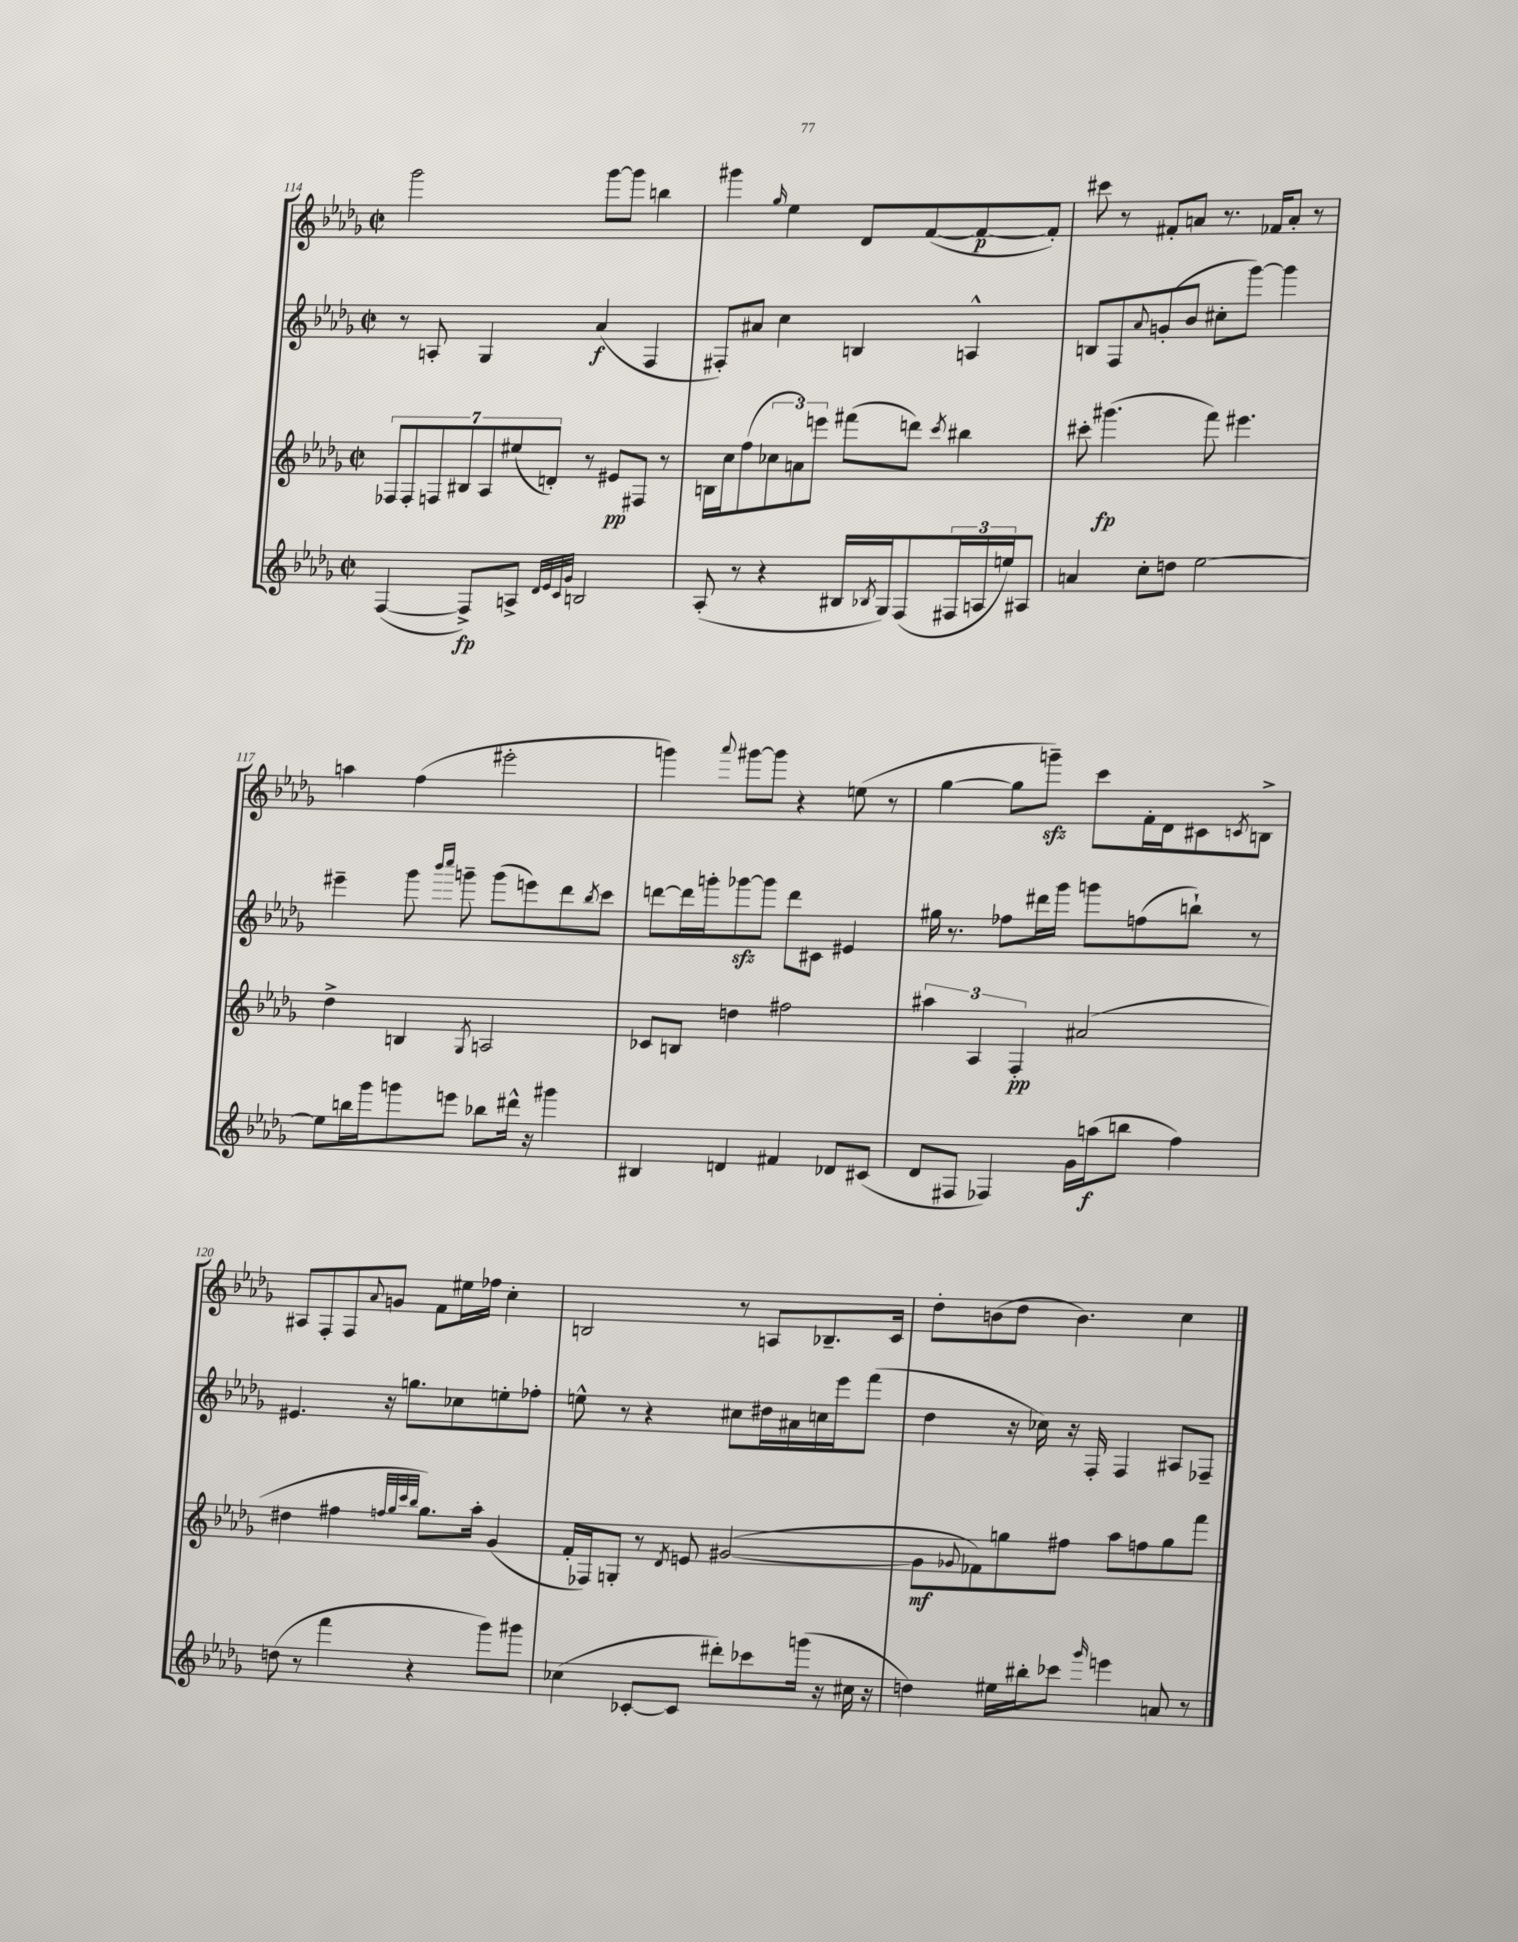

**kern	**kern	**kern	**kern
*staff4	*staff3	*staff2	*staff1
*clefG2	*clefG2	*clefG2	*clefG2
*k[b-e-a-d-g-]	*k[b-e-a-d-g-]	*k[b-e-a-d-g-]	*k[b-e-a-d-g-]
*M2/2	*M2/2	*M2/2	*M2/2
*met(c|)	*met(c|)	*met(c|)	*met(c|)
([4F/	14F-/L	8r	2ggg-\
.	14F-'/	.	.
.	.	8A'/	.
.	14F/	.	.
.	14B#/	.	.
8F^/]L)	.	4G-/	.
.	14A-/	.	.
.	(14ee#/	.	.
8A^/J	.	.	.
.	14d'/J)	.	.
32qqd-/LLL	.	.	.
32qqe-/	.	.	.
32qqc/	.	.	.
32qqg-/JJJ	.	.	.
2B/	8r	(4a-/	[8ggg-\L
.	8e#/L	.	8ggg-\]J
.	8F#/J	4F/	4bb\
.	8r	.	.
=	=	=	=
(8A-'/	16B\LL	8F#'/L)	4ggg#\
.	16cc\J	.	.
8r	(8ff\	8a#/J	.
.	.	.	16qqgg-/
4r	12cc-\	4cc\	4ee-\
.	12a\)	.	.
.	12eee\J	.	.
16B#/LL	(8fff#\L	4B/	8d-/L
8qB-/	.	.	.
16G-/J)	.	.	.
(8F/	8ddd\J)	.	([8f/
.	8qccc/	.	.
24F#/L	4bb#\	4A^^/	8f/_
24A/	.	.	.
24ee/J)	.	.	.
8A#/J	.	.	8f'/]J)
=	=	=	=
4a/	8ccc#'\	8B/L	8ccc#\
.	(4.ggg#\	8F/	8r
.	.	8qqa-/	.
8cc'\L	.	(8g'/	8f#'/L
8dd\J	.	8b-/J	8a/J
[2ee-\	8fff\)	8cc#'\L	8.r
.	4.eee#\	[8ggg-\J)	.
.	.	.	16f-/LK
.	.	4ggg-\]	8a'/J
.	.	.	8r
=	=	=	=
8ee-\]L	4dd-^\	4eee#~\	4aa\
16bb\L	.	.	.
16ggg-\J	.	.	.
8ggg\	4B/	8ggg-\	(4ff\
.	.	16qqbbb-/LL	.
.	.	16qqcccc/JJ	.
8eee\J	.	8ggg~\	.
.	8qG-/	.	.
8bb-\L	2A/	(8ggg\L	2eee#'\
16ddd#^^\Jk	.	8eee\)	.
16r	.	.	.
4ggg#\	.	8ddd-\	.
.	.	8qbb-/	.
.	.	8ccc\J	.
=	=	=	=
4B#/	8c-/L	[8ddd\L	4ggg\)
.	8B/J	16ddd\]L	.
.	.	16ggg'\J	.
.	.	.	8qqaaa-/
4d/	4dd\	[8ggg-\	[8ggg#\L
.	.	8ggg-\]J	8ggg#\]J
4f#/	2ff#\	8ddd\L	4r
.	.	8c#\J	.
8d-/L	.	4e#/	(8ee\
(8c#/J	.	.	8r
=	=	=	=
8d-/L	6aa#\	16gg#\	[4gg-\
.	.	8.r	.
8F#/J	.	.	.
.	6A-/	.	.
4F-/)	.	8ff-\L	8gg-\]L
.	6F'/	.	.
.	.	16ddd#\L	8ggg~\J)
.	.	16ggg-\JJ	.
16g-\LL	(2a#/	8ggg\L	8ccc\L
(16aa\J	.	.	.
8bb\J	.	(8ff\	16f'\L
.	.	.	16d-\J
4ff\)	.	8bb`\J)	8c#\
.	.	.	8qc/
.	.	8r	8B^\J
=	=	=	=
(8dd\	4dd#\	4.e#/	8A#/L
8r	.	.	8F'/
4fff\	4ff#\	.	8F/
.	.	.	8qqa-/
.	.	16r	8g/J
.	.	8.gg\L	.
.	32qqff/LLL	.	.
.	32qqgg-/	.	.
.	32qqccc/	.	.
.	32qqbb-/JJJ	.	.
4r	8.gg-\L)	.	8f\L
.	.	8cc-\	16ee#\L
.	16aa-'\Jk	.	16ff-\JJ
8ggg-\L)	(4g-/	8ee'\	4cc'\
8ggg#\J	.	8ff-'\J	.
=	=	=	=
(4cc-\	16f'/LL	8ee^^\	2B/
.	16F-/J)	.	.
.	8G'/J	8r	.
[8c-'/L	8r	4r	.
.	8qd-/	.	.
8c-/]J	8e/	.	.
8ddd#'\L)	([2g#/	8cc#\L	8r
8ccc-\	.	16dd#\L	8A/L
.	.	16a#\	.
(16ggg\Jk	.	16cc\	8.B-~/
16r	.	16eee-\J	.
16cc#\	.	(8fff\J	.
16r	.	.	16c/Jk
=	=	=	=
4dd\)	8g#\]L	4dd-\	8dd-'\L
.	8qqg-/	.	.
.	8f-\)	.	(8b\
16ee#\LL	8gg\	16r	8dd-\J
16bb#'\J	.	16cc-\)	.
8ccc-\J	8ff#\J	16r	4.b\)
.	.	16F'/	.
16qqggg-/	.	.	.
4eee\	8aa-\L	4F/	.
.	8ff\	.	.
8a/	8gg\	8A#/L	4cc\
8r	8fff\J	8F-~/J	.
==	==	==	==
*-	*-	*-	*-
